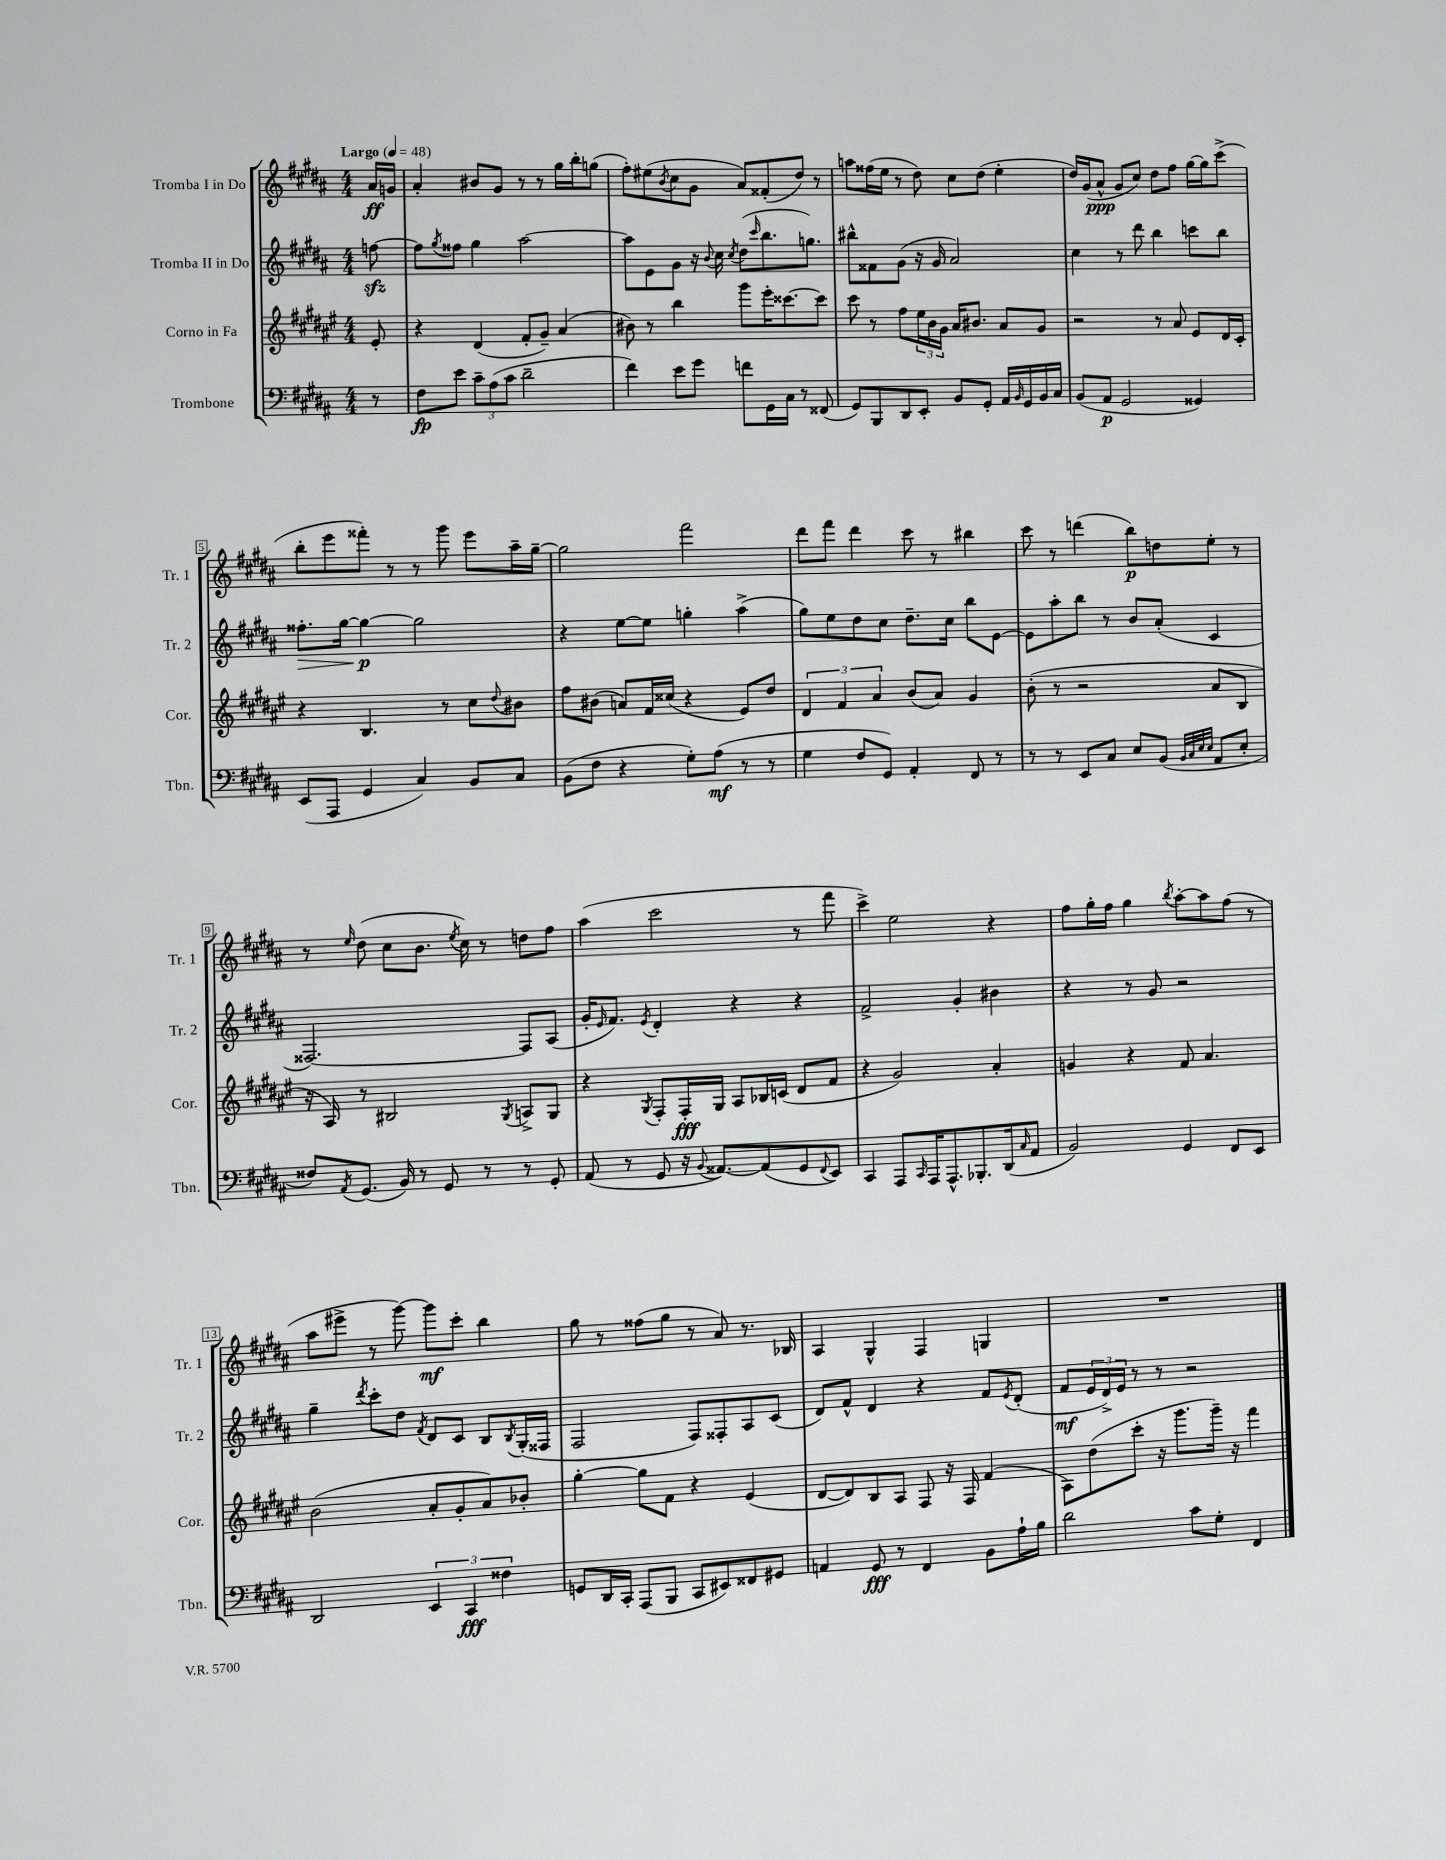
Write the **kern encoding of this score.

**kern	**kern	**kern	**kern
*staff4	*staff3	*staff2	*staff1
*clefF4	*clefG2	*clefG2	*clefG2
*k[f#c#g#d#a#]	*k[f#c#g#d#a#e#]	*k[f#c#g#d#a#]	*k[f#c#g#d#a#]
*M4/4	*M4/4	*M4/4	*M4/4
*MM48	*MM48	*MM48	*MM48
8r	8e#'	[8ff	16a#
.	.	.	16g
=	=	=	=
8F#	4r	8ff]	4a#'
.	.	8qgg#	.
8e	.	8ff##	.
12c#~	(4d#	4gg#	8b#
(12A#	.	.	.
.	.	.	8g#
12c#	.	.	.
2d#~	8f#'	[2aa#	8r
.	8g#~)	.	8r
.	(4a#	.	16gg#
.	.	.	16bb'
.	.	.	(8gg
=	=	=	=
4f#)	8b#)	8aa#]	8ff#')
.	8r	8e	(8ee#
.	.	.	8qb
8e	4bb	8g#	8cc#
8g#	.	16r	8g#
.	.	8qqb	.
.	.	16cc#	.
.	.	8qcc#	.
8f	8ggg#	(8dd#	8a#)
.	.	16qqccc#	.
16GG#	16eee#'	8.bb	(8f##'
16C#	[8.ccc##	.	.
8r	.	.	8dd#)
.	.	8.gg)	.
(8FF##	8ccc##]	.	8r
=	=	=	=
8GG#)	8ccc#	8bb#^^	8aa
8BBB	8r	8f##	(16ff##
.	.	.	16ee
8DD#	8ff#	(8g#	8r
8EE'	24ee#	16r	8dd#)
.	24b	.	.
.	.	16g#	.
.	24g#	.	.
8BB	16a#	2a#)	8cc#
.	8.b#	.	.
8GG#'	.	.	(8dd#
16AA#	8a#	.	4ee'
16qqBB	.	.	.
16GG#	.	.	.
16BB	8g#	.	.
16C#	.	.	.
=	=	=	=
(8BB	2r	4cc#	16dd#)
.	.	.	(16g#
8AA#	.	.	8a#^^
2GG#	.	8r	8g#
.	.	8ddd#	8cc#)
.	8r	4bb	8dd#
.	8a#	.	8ff#
4GG##)	8e#	8ccc	[16gg#
.	.	.	16gg#]
.	16d#	8bb	(8ccc#^
.	16c#'	.	.
=	=	=	=
(8EE	4r	8.ff##'	8bb'
8AAA#	.	.	8eee
.	.	[16gg#	.
4GG#	4.B	4gg#_	8fff##')
.	.	.	8r
4C#)	.	2gg#]	8r
.	8r	.	8ggg#
8BB	8cc#	.	8eee
.	8qqdd#	.	.
8C#	8b#	.	16aa#~
.	.	.	[16gg#~
=	=	=	=
(8BB	8ff#	4r	2gg#]
8F#	(8b#	.	.
4r	8a)	[8ee	.
.	16f#	8ee]	.
.	(16cc##	.	.
8G#')	4r	4gg'	2fff#
(8A#	.	.	.
8r	8e#)	(4aa#^	.
8r	8dd#	.	.
=	=	=	=
4G#	6d#	8gg#)	8ddd#
.	.	8ee	8fff#
.	6f#	.	.
8F#	.	8dd#	4ddd#
.	6a#	.	.
8GG#)	.	8cc#	.
4AA#'	(8b	8.dd#~	8ccc#
.	8a#)	.	8r
.	.	16cc#	.
8FF#	4g#	8bb	4bb#
8r	.	[8e	.
=	=	=	=
8r	(8b'	8e]	8ccc#
8r	8r	8aa#'	8r
8EE	2r	8bb	(4ddd
8C#	.	8r	.
8E	.	8b	8bb)
(8BB	.	(8a#'	8dd
32qqBB	.	.	.
32qqC#	.	.	.
32qqE	.	.	.
32qqE	.	.	.
8AA#	8a#	4c#	8ee'
8E'	8B	.	8r
=	=	=	=
8F##)	16r	[2.F##)	8r
.	16A#)	.	.
8qAA#	.	.	16qqee
(8.GG#	8r	.	(8dd#
.	2B#	.	8cc#
16BB)	.	.	.
8r	.	.	8.b
8GG#	.	.	.
.	.	.	8qee
.	.	.	16cc#)
8r	.	.	8r
.	8qG#	.	.
8r	8A^	8F##]	8dd
8GG#'	8G#	(8A#	8ff#
=	=	=	=
(8AA#	4r	16g#'	(4aa#
.	.	16qqe	.
.	.	8.f#)	.
8r	.	.	.
.	8qG#	8qe	.
8GG#	8F#'	4d#'	2ccc#
16r	16F#'	.	.
8qqBB	.	.	.
[8.AA##)	16G#	.	.
.	8A#	4r	.
(8AA##]	16B-	.	.
.	(16c	.	.
8GG#	8d#	4r	8r
8qqFF#	.	.	.
8EE)	8f#	.	8fff#
=	=	=	=
4CC#	4r	2f#^	4ccc#^)
8AAA#	2g#)	.	2ee
16qqCC#	.	.	.
16AAA#	.	.	.
8.AAA#^^	.	.	.
.	.	4g#'	.
8.BBB-'	.	.	.
.	4a#'	4b#	4r
(16DD#	.	.	.
16qqC#	.	.	.
8AA#	.	.	.
=	=	=	=
2BB)	4g	4r	8ff#
.	.	.	16gg#'
.	.	.	16ff#
.	4r	8r	4gg#
.	.	8g#	.
.	.	.	8qbb
4GG#	8f#	2r	[8aa#'
.	4.a#	.	8aa#]
8FF#	.	.	(8ff#
8EE	.	.	8r
=	=	=	=
2DD#	(2b	4gg#~	8aa#
.	.	.	8eee#^
.	.	8qddd#	.
.	.	8ccc#'	8r
.	.	8dd#	[8ggg#)
.	.	8qf#	.
6EE	8a#'	8d#	8ggg#]
.	8g#'	8c#	8ccc#'
6CC#	.	.	.
.	8a#)	8B	4bb
6F##	.	.	.
.	.	8qB	.
.	8b-'	(16G#'	.
.	.	16F##	.
=	=	=	=
8GG	[4gg#'	2F#	8gg#
16DD#	.	.	8r
16CC#'	.	.	.
(8AAA#	8gg#]	.	(8ff##
8BBB	8f#	.	8gg#
8CC#	4r	8F#)	8r
8EE#)	.	8F##'	8a#)
8FF##	(4e#	8A#	8.r
8GG#	.	(8c#	.
.	.	.	16B-
=	=	=	=
4AA	[8d#	8d#)	4A#
.	8d#])	8f#^^	.
8GG#	8B	4d#	4G#^^
8r	8A#	.	.
4FF#	8F#	4r	4F#
.	16r	.	.
.	16F#	.	.
8BB	(4f#	8f#	4G
.	.	8qe	.
16A#`	.	(8d#'	.
16B	.	.	.
=	=	=	=
2d#	8A#)	8f#	1r
.	(8dd#	24e	.
.	.	24d#^)	.
.	.	24e	.
.	8ccc#'	8r	.
.	16r	8r	.
.	8.ggg#	.	.
8c#	.	2r	.
8G#'	16ggg#~)	.	.
.	16r	.	.
4FF#	4fff#	.	.
==	==	==	==
*-	*-	*-	*-
